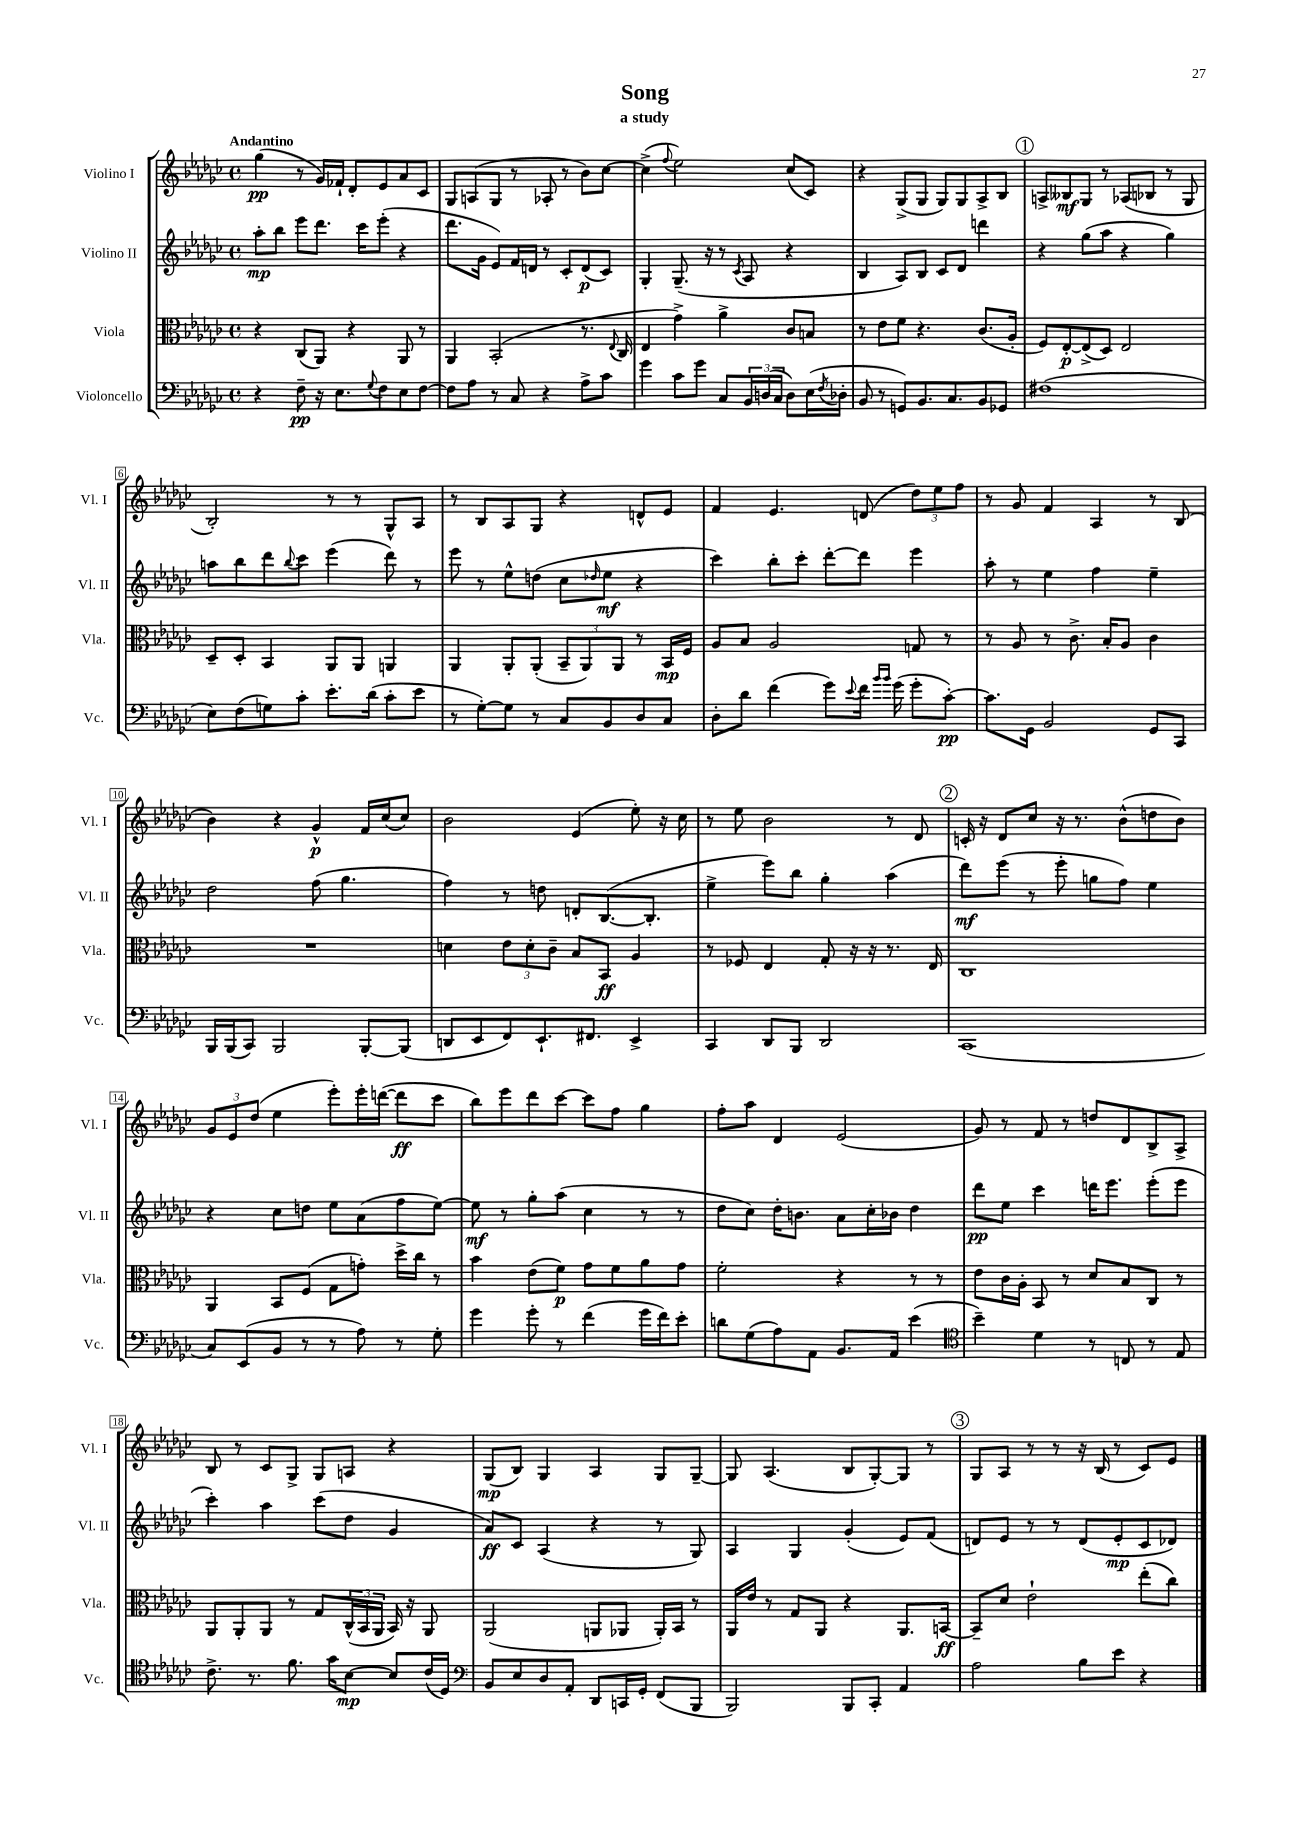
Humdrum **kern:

**kern	**dynam	**kern	**dynam	**kern	**dynam	**kern	**dynam
*part4	*part4	*part3	*part3	*part2	*part2	*part1	*part1
*staff4	*staff4	*staff3	*staff3	*staff2	*staff2	*staff1	*staff1
*I"Violoncello	*	*I"Viola	*	*I"Violino II	*	*I"Violino I	*
*I'Vc.	*	*I'Vla.	*	*I'Vl. II	*	*I'Vl. I	*
*clefF4	*	*clefC3	*	*clefG2	*	*clefG2	*
*k[b-e-a-d-g-c-]	*	*k[b-e-a-d-g-c-]	*	*k[b-e-a-d-g-c-]	*	*k[b-e-a-d-g-c-]	*
*M4/4	*	*M4/4	*	*M4/4	*	*M4/4	*
*met(c)	*	*met(c)	*	*met(c)	*	*met(c)	*
=1	=1	=1	=1	=1	=1	=1	=1
!	!	!	!	!	!	!LO:TX:a:B:t=Andantino	!
4r	.	4r	.	8aa-'\L	mp	(4gg-\	pp
.	.	.	.	8bb-\J	.	.	.
8F~\	pp	(8C-/L	.	8eee-\L	.	8r	.
16r	.	8AA-/J)	.	8.ddd-\J	.	16g-/LL)	.
8.E-\L	.	.	.	.	.	16f-X`/JJ	.
.	.	4r	.	.	.	8d-'/L	.
.	.	.	.	16ccc-\KL	.	.	.
8qqG-/	.	.	.	.	.	.	.
8F\	.	.	.	(8eee-'\J	.	8e-/	.
8E-\	.	8AA-/	.	4r	.	8a-/	.
[8F\J	.	8r	.	.	.	8c-/J	.
=2	=2	=2	=2	=2	=2	=2	=2
8F\L]	.	4AA-/	.	8.ddd-\L	.	8G-/L	.
8A-\J	.	.	.	.	.	(8An/	.
.	.	.	.	16g-\Jk	.	.	.
8r	.	(2BB-'/	.	8e-/L)	.	8G-/J	.
8C-/	.	.	.	16f/L	.	8r	.
.	.	.	.	16dn/JJ	.	.	.
4r	.	.	.	8r	.	8A-X'/	.
.	.	.	.	8c-'/L	.	8r	.
8A-^\L	.	8.r	.	(8d/	p	8b-\L)	.
8c-\J	.	.	.	8c-/J)	.	[8cc-\J	.
.	.	8qqE-/	.	.	.	.	.
.	.	16C-/	.	.	.	.	.
=3	=3	=3	=3	=3	=3	=3	=3
4g-\	.	4E-/	.	4G-'/	.	(4cc-^\]	.
.	.	.	.	.	.	8qqff/	.
8c-\L	.	4g-^\)	.	(8.G-~/	.	2ee-\)	.
8g-\J	.	.	.	.	.	.	.
.	.	.	.	16r	.	.	.
8C-/L	.	4a-^\	.	8r	.	.	.
.	.	.	.	8qc-/	.	.	.
24BB-/L	.	.	.	8A-/	.	.	.
(24Dn/	.	.	.	.	.	.	.
24C-/JJ	.	.	.	.	.	.	.
8D\L)	.	8c-/L	.	4r	.	(8cc-/L	.
(16E-\L	.	8Bn/J	.	.	.	8c-/J)	.
8qF/	.	.	.	.	.	.	.
16D-X'\JJ	.	.	.	.	.	.	.
=4	=4	=4	=4	=4	=4	=4	=4
8BB-/	.	8r	.	4B-/	.	4r	.
8r	.	8e-\L	.	.	.	.	.
8GGn/L)	.	8f\J	.	8A-/L)	.	(8G-^/L	.
8.BB-/	.	4.r	.	8B-/J	.	8G-/J	.
.	.	.	.	8c-/L	.	8G-/L)	.
8.C-/	.	.	.	.	.	.	.
.	.	.	.	8d-/J	.	8G-/	.
8BB-/	.	(8.c-/L	.	4dddn\	.	8A-^/	.
8GG-X/J	.	.	.	.	.	8B-/J	.
.	.	16A-'/Jk	.	.	.	.	.
!!LO:REH:place=s1:t=1
=5	=5	=5	=5	=5	=5	=5	=5
(1F#X	.	8F/L)	.	4r	.	8An^/L	.
.	.	[8E-'/	p	.	.	8B--X/	mf
.	.	(8E-^/]	.	(8gg-\L	.	8G-/J	.
.	.	8D-/J)	.	8aa-\J	.	8r	.
.	.	2E-/	.	4r	.	(8A-X/L	.
.	.	.	.	.	.	8B-X/J	.
.	.	.	.	4gg-\)	.	8r	.
.	.	.	.	.	.	8G-/	.
!!LO:LB:g=z
=6	=6	=6	=6	=6	=6	=6	=6
8E-\L)	.	8D-~/L	.	8aan\L	.	2B-'/)	.
(8F\	.	8D-'/J	.	8bb-\	.	.	.
8Gn\)	.	4BB-/	.	8ddd-\	.	.	.
.	.	.	.	8qqbb-/	.	.	.
8c-'\J	.	.	.	8ccc-\J	.	.	.
8.e-'\L	.	8AA-/L	.	(4eee-\	.	8r	.
.	.	8AA-/J	.	.	.	8r	.
(16d-\Jk	.	.	.	.	.	.	.
8c-'\L	.	4AAn/	.	8ddd-\)	.	8G-^^/L	.
8e-\J	.	.	.	8r	.	8A-/J	.
=7	=7	=7	=7	=7	=7	=7	=7
8r	.	4AA-/	.	8eee-\	.	8r	.
[8G-'\L)	.	.	.	8r	.	8B-/L	.
8G-\J]	.	8AA-'/L	.	8ee-^^\L	.	8A-/	.
8r	.	(8AA-'/J	.	(8ddn\J	.	8G-/J	.
8C-/L	.	12BB-~/L	.	8cc-\L	.	4r	.
.	.	12AA-/)	.	.	.	.	.
.	.	.	.	16qqdd-X/	.	.	.
8BB-/	.	.	.	8ee-\J	mf	.	.
.	.	12AA-/J	.	.	.	.	.
8D-/	.	8r	.	4r	.	8dn^^/L	.
8C-/J	.	16BB-/LL	mp	.	.	8e-/J	.
.	.	16F/JJ	.	.	.	.	.
=8	=8	=8	=8	=8	=8	=8	=8
8D-'\L	.	8A-/L	.	4ccc-\)	.	4f/	.
8d-\J	.	8B-/J	.	.	.	.	.
(4f\	.	2A-/	.	8bb-'\L	.	4.e-/	.
.	.	.	.	8ccc-'\J	.	.	.
8g-\L)	.	.	.	[8ddd-'\L	.	.	.
8qqe-/	.	.	.	.	.	.	.
16f\Jk	.	.	.	8ddd-\J]	.	(8dn/	.
16qqb-/LL	.	.	.	.	.	.	.
16qqb-/JJ	.	.	.	.	.	.	.
(16g-\	.	.	.	.	.	.	.
8g-'\L	.	8Gn/	.	4eee-\	.	12dd-\L)	.
.	.	.	.	.	.	12ee-\	.
[8c-'\J)	pp	8r	.	.	.	.	.
.	.	.	.	.	.	12ff\J	.
=9	=9	=9	=9	=9	=9	=9	=9
8.c-\L]	.	8r	.	8aa-'\	.	8r	.
.	.	8A-/	.	8r	.	8g-/	.
16GG-\Jk	.	.	.	.	.	.	.
2BB-/	.	8r	.	4ee-\	.	4f/	.
.	.	8.c-^\	.	.	.	.	.
.	.	.	.	4ff\	.	4A-/	.
.	.	16B-'/KL	.	.	.	.	.
.	.	8A-/J	.	.	.	.	.
8GG-/L	.	4c-\	.	4ee-~\	.	8r	.
8CC-/J	.	.	.	.	.	(8B-/	.
!!LO:LB:g=z
=10	=10	=10	=10	=10	=10	=10	=10
16BBB-/LL	.	1r	.	2dd-\	.	4b-\)	.
(16BBB-/J	.	.	.	.	.	.	.
8CC-/J)	.	.	.	.	.	.	.
2BBB-/	.	.	.	.	.	4r	.
.	.	.	.	(8ff\	.	4g-^^/	p
.	.	.	.	4.gg-\	.	.	.
[8BBB-'/L	.	.	.	.	.	16f/LL	.
.	.	.	.	.	.	(16cc-/J	.
(8BBB-/J]	.	.	.	.	.	8cc-/J)	.
=11	=11	=11	=11	=11	=11	=11	=11
8DDn/L	.	4dn\	.	4ff\)	.	2b-\	.
8EE-/	.	.	.	.	.	.	.
8FF/)	.	12e-\L	.	8r	.	.	.
.	.	12d'\	.	.	.	.	.
8.EE-`/	.	.	.	8ddn\	.	.	.
.	.	12c-~\J	.	.	.	.	.
.	.	8B-/L	.	8dn'/L	.	(4e-/	.
8.FF#X/J	.	.	.	.	.	.	.
.	.	8BB-/J	ff	([8.B-/	.	.	.
4EE-^/	.	4A-/	.	.	.	8ee-'\)	.
.	.	.	.	8.B-'/J]	.	.	.
.	.	.	.	.	.	16r	.
.	.	.	.	.	.	16cc-\	.
=12	=12	=12	=12	=12	=12	=12	=12
4CC-/	.	8r	.	4ee-^\	.	8r	.
.	.	8F-X/	.	.	.	8ee-\	.
8DD-/L	.	4E-/	.	8eee-\L)	.	2b-\	.
8BBB-/J	.	.	.	8bb-\J	.	.	.
2DD-/	.	8G-'/	.	4gg-'\	.	.	.
.	.	16r	.	.	.	.	.
.	.	16r	.	.	.	.	.
.	.	8.r	.	(4aa-\	.	8r	.
.	.	.	.	.	.	8d-/	.
.	.	16E-/	.	.	.	.	.
!!LO:REH:place=s1:t=2
=13	=13	=13	=13	=13	=13	=13	=13
(1CC-	.	1C-	.	8ddd-\L)	mf	16cn'/	.
.	.	.	.	.	.	16r	.
.	.	.	.	(8eee-\J	.	8d-/L	.
.	.	.	.	8r	.	8cc-/J	.
.	.	.	.	8eee-'\	.	16r	.
.	.	.	.	.	.	8.r	.
.	.	.	.	8ggn\L	.	.	.
.	.	.	.	8ff\J)	.	(8b-^^\L	.
.	.	.	.	4ee-\	.	8ddn\	.
.	.	.	.	.	.	8b-\J)	.
!!LO:LB:g=z
=14	=14	=14	=14	=14	=14	=14	=14
8C-/L)	.	4AA-/	.	4r	.	12g-/L	.
.	.	.	.	.	.	12e-/	.
(8EE-/	.	.	.	.	.	.	.
.	.	.	.	.	.	(12dd-/J	.
8BB-/J	.	8BB-/L	.	8cc-\L	.	4ee-\	.
8r	.	(8F/J	.	8ddn\J	.	.	.
8r	.	8G-\L	.	8ee-\L	.	8eee-'\L)	.
8A-\)	.	8gn'\J)	.	(8a-\	.	16eee-'\L	.
.	.	.	.	.	.	([16dddn\JJ	.
8r	.	16dd-^\LL	.	8ff\	.	8ddd\L]	ff
.	.	16cc-\JJ	.	.	.	.	.
8G-'\	.	8r	.	[8ee-\J)	.	8ccc-\J	.
=15	=15	=15	=15	=15	=15	=15	=15
4g-\	.	4b-\	.	8ee-\]	mf	8bb-\L)	.
.	.	.	.	8r	.	8eee-\	.
8g-'\	.	(8e-\L	.	8gg-'\L	.	8ddd-\	.
8r	.	8f\J)	p	(8aa-\J	.	[8ccc-\J	.
(4f\	.	8g-\L	.	4cc-\	.	8ccc-\L]	.
.	.	8f\	.	.	.	8ff\J	.
16g-\LL	.	8a-\	.	8r	.	4gg-\	.
16f\J)	.	.	.	.	.	.	.
8e-'\J	.	8g-\J	.	8r	.	.	.
=16	=16	=16	=16	=16	=16	=16	=16
8dn\L	.	2f'\	.	8dd-\L	.	8ff'\L	.
(8G-\	.	.	.	8cc-\J)	.	8aa-\J	.
8A-\)	.	.	.	16dd-'\KL	.	4d-/	.
.	.	.	.	8.bn\J	.	.	.
8AA-\J	.	.	.	.	.	.	.
8.BB-/L	.	4r	.	8a-\L	.	(2e-/	.
.	.	.	.	16cc-'\L	.	.	.
16AA-/Jk	.	.	.	16b-X\JJ	.	.	.
(4e-\	.	8r	.	4dd-\	.	.	.
.	.	8r	.	.	.	.	.
=17	=17	=17	=17	=17	=17	=17	=17
*clefC4	*	*	*	*	*	*	*
4b-~\)	.	8e-\L	.	8ddd-\L	pp	8g-/)	.
.	.	16c-\L	.	8ee-\J	.	8r	.
.	.	16A-'\JJ	.	.	.	.	.
4d-\	.	8BB-/	.	4ccc-\	.	8f/	.
.	.	8r	.	.	.	8r	.
8r	.	8d-/L	.	16dddn\KL	.	8ddn/L	.
.	.	.	.	8.eee-\J	.	.	.
8Cn/	.	8B-/	.	.	.	8d-/	.
8r	.	8C-/J	.	(8eee-'\L	.	8B-^/	.
8E-/	.	8r	.	8eee-\J	.	8A-^/J	.
!!LO:LB:g=z
=18	=18	=18	=18	=18	=18	=18	=18
8.c-^\	.	8AA-/L	.	4ccc-'\)	.	8B-/	.
.	.	8AA-'/	.	.	.	8r	.
8.r	.	.	.	.	.	.	.
.	.	8AA-/J	.	4aa-\	.	8c-/L	.
8.f\	.	8r	.	.	.	8G-^/J	.
.	.	8G-/L	.	(8ccc-\L	.	8G-/L	.
16g-\KL	.	.	.	.	.	.	.
[8B-\J	mp	(24C-^^/L	.	8dd-\J	.	8An/J	.
.	.	24BB-/	.	.	.	.	.
.	.	24AA-/JJ	.	.	.	.	.
8B-/L]	.	16BB-/)	.	4g-/	.	4r	.
.	.	16r	.	.	.	.	.
(16c-/L	.	8AA-/	.	.	.	.	.
16D-/JJ)	.	.	.	.	.	.	.
=19	=19	=19	=19	=19	=19	=19	=19
*clefF4	*	*	*	*	*	*	*
8BB-/L	.	(2AA-/	.	8a-/L)	ff	(8G-/L	mp
8E-/	.	.	.	8c-/J	.	8B-/J)	.
8D-/	.	.	.	(4A-/	.	4G-/	.
8AA-'/J	.	.	.	.	.	.	.
8DD-/L	.	8AAn/L	.	4r	.	4A-/	.
16CCn/L	.	8AA-X/J	.	.	.	.	.
16GG-'/JJ	.	.	.	.	.	.	.
(8FF/L	.	16AA-'/LL)	.	8r	.	8G-/L	.
.	.	16BB-/JJ	.	.	.	.	.
8BBB-/J	.	8r	.	8G-/)	.	[8G-~/J	.
=20	=20	=20	=20	=20	=20	=20	=20
2BBB-/)	.	16AA-/LL	.	4A-/	.	8G-/]	.
.	.	16e-/JJ	.	.	.	.	.
.	.	8r	.	.	.	(4.A-/	.
.	.	8G-/L	.	4G-/	.	.	.
.	.	8AA-/J	.	.	.	.	.
8BBB-/L	.	4r	.	(4g-'/	.	8B-/L	.
8CC-'/J	.	.	.	.	.	[8G-'/)	.
4AA-/	.	8.AA-/L	.	8e-/L)	.	8G-/J]	.
.	.	.	.	(8f/J	.	8r	.
.	.	[16BBn/Jk	ff	.	.	.	.
!!LO:REH:place=s1:t=3
=21	=21	=21	=21	=21	=21	=21	=21
2A-\	.	8BB~/L]	.	8dn/L)	.	8G-/L	.
.	.	8d-/J	.	8e-/J	.	8A-/J	.
.	.	2e-`\	.	8r	.	8r	.
.	.	.	.	8r	.	8r	.
8B-\L	.	.	.	(8d/L	.	16r	.
.	.	.	.	.	.	(16B-/	.
8e-\J	.	.	.	8e-'/	mp	8r	.
4r	.	(8ee-'\L	.	8c-/	.	8c-/L)	.
.	.	8cc-\J)	.	8d-X/J)	.	8e-/J	.
==	==	==	==	==	==	==	==
*-	*-	*-	*-	*-	*-	*-	*-
